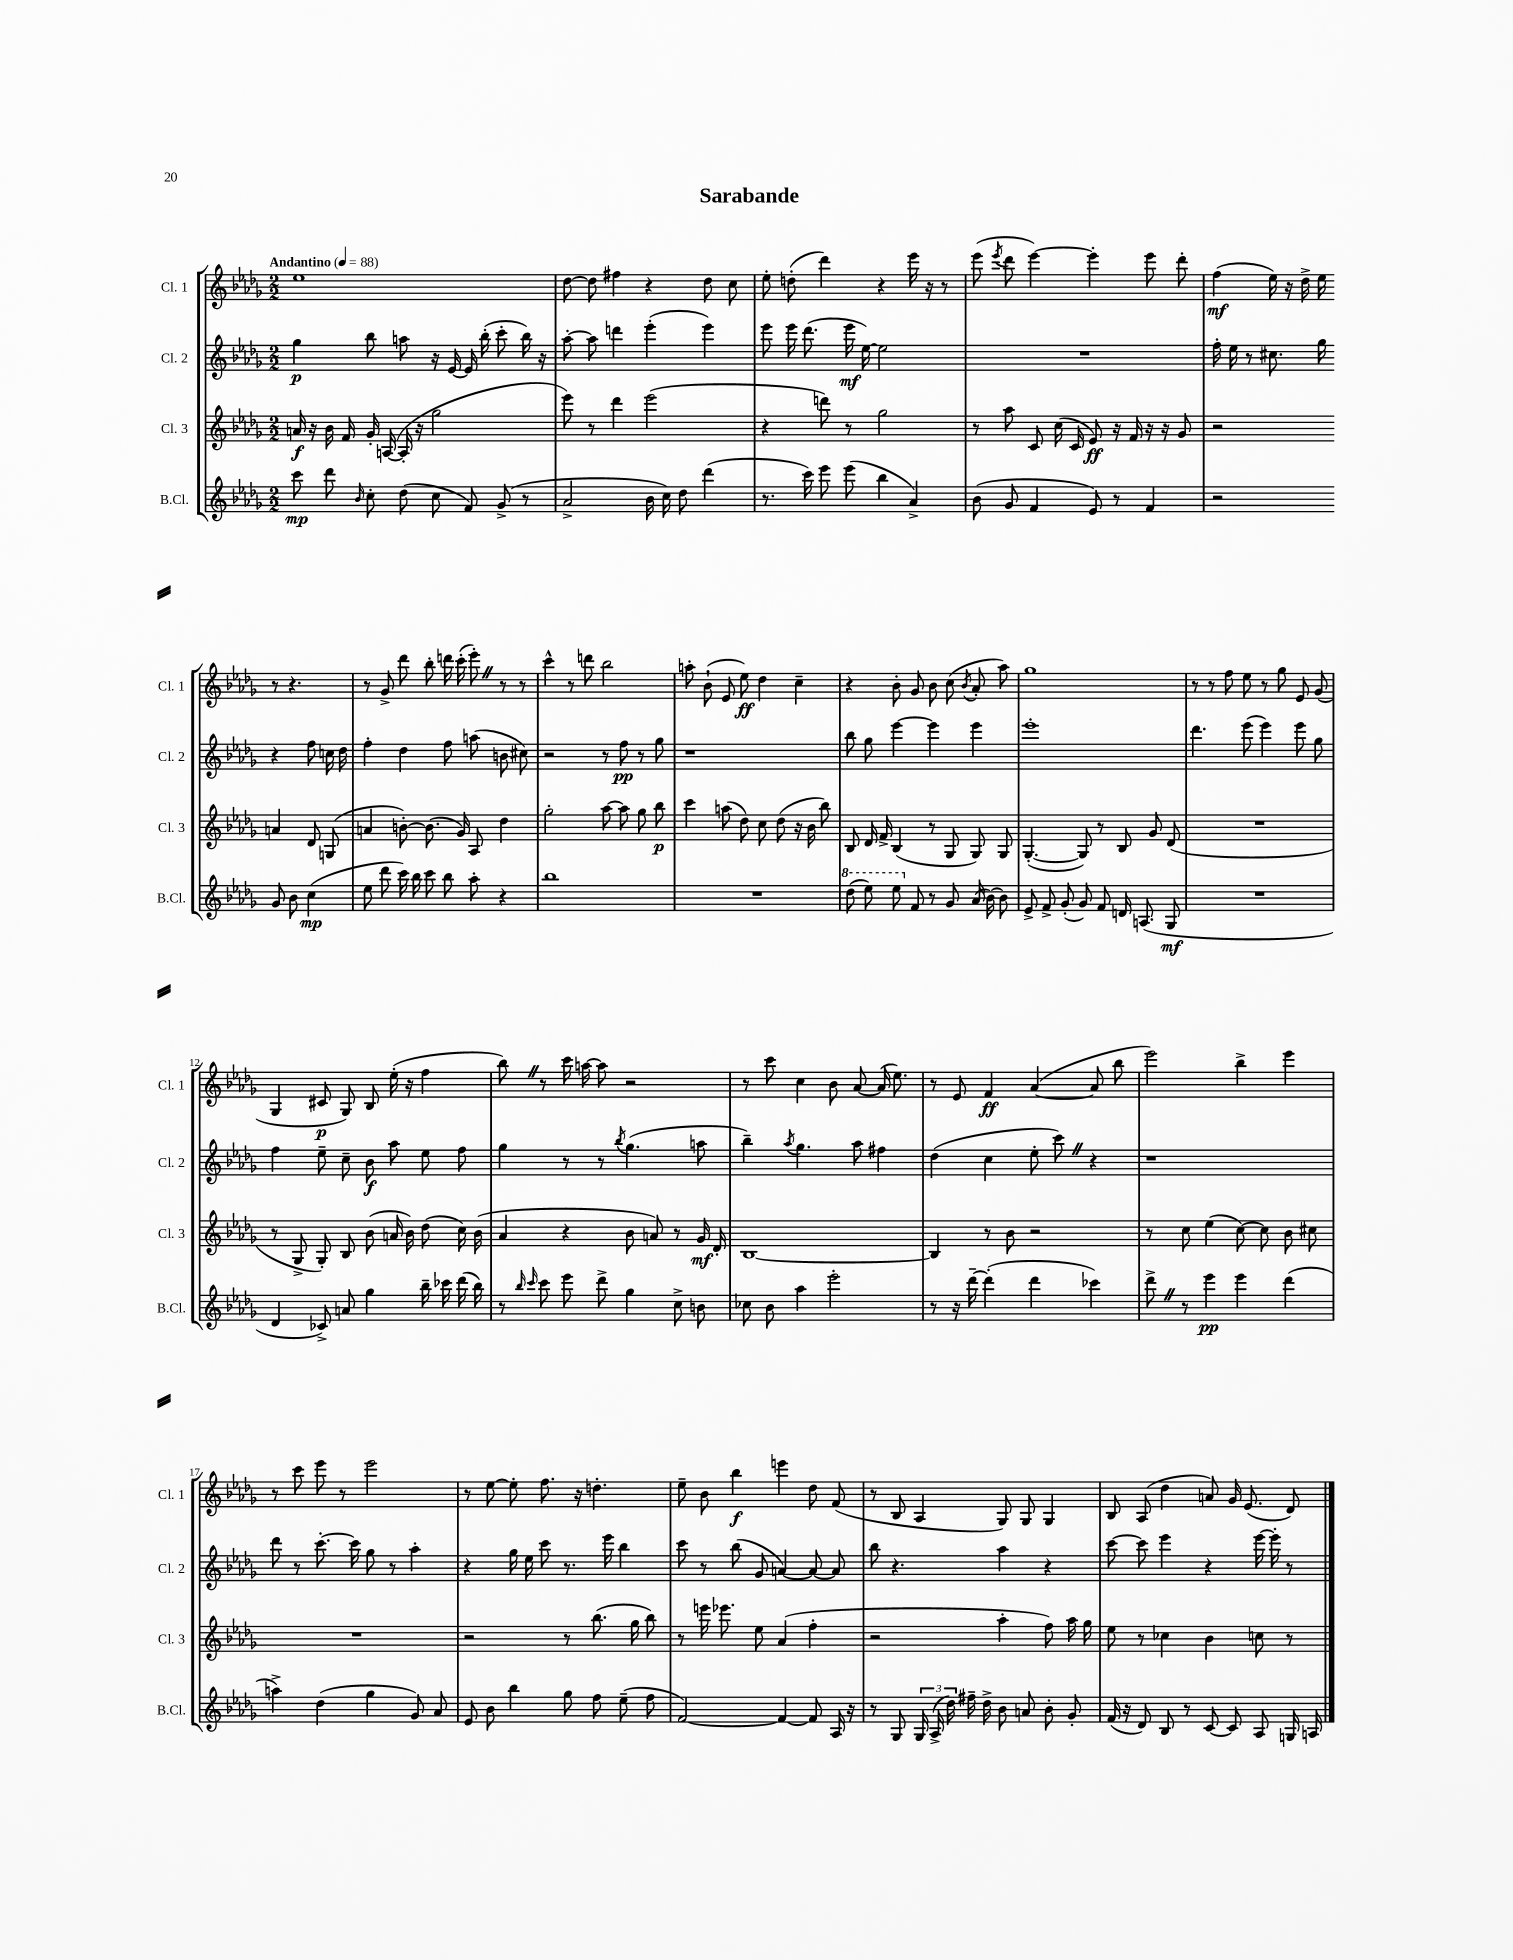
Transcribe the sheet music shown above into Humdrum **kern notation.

**kern	**kern	**kern	**kern
*staff4	*staff3	*staff2	*staff1
*clefG2	*clefG2	*clefG2	*clefG2
*k[b-e-a-d-g-]	*k[b-e-a-d-g-]	*k[b-e-a-d-g-]	*k[b-e-a-d-g-]
*M2/2	*M2/2	*M2/2	*M2/2
*MM88	*MM88	*MM88	*MM88
8ccc\	16a/	4gg-\	1ee-
.	16r	.	.
8ddd-\	16b-\	.	.
.	16f/	.	.
16qqb-/	.	.	.
8cc'\	16g-'/	8bb-\	.
.	([16A/	.	.
(8dd-\	16A'/]	8aa\	.
.	16r	.	.
8cc\	2gg-\	16r	.
.	.	[16e-/	.
8f/)	.	16e-/]	.
.	.	(16bb-'\	.
(8g-^/	.	8ccc'\	.
8r	.	16bb-\)	.
.	.	16r	.
=	=	=	=
2a-^/	8eee-\)	[8aa-'\	[8dd-\
.	8r	8aa-\]	8dd-\]
.	4ddd-\	4ddd\	4ff#\
16b-\	(2eee-\	(4eee-'\	4r
16cc\)	.	.	.
8dd-\	.	.	.
(4ddd-\	.	4eee-\)	8dd-\
.	.	.	8cc\
=	=	=	=
8.r	4r	8eee-\	8ee-'\
.	.	16eee-\	(8dd'\
16ccc\)	.	(8.ddd-\	.
8eee-\	8ddd\)	.	4ddd-\)
(8eee-\	8r	16eee-\	.
.	.	[16ee-\)	.
4bb-\	2gg-\	2ee-\]	4r
4a-^/)	.	.	16eee-\
.	.	.	16r
.	.	.	8r
=	=	=	=
(8b-\	8r	1r	(8eee-\
.	.	.	8qeee-/
8g-/	8aa-\	.	8ddd-\
4f/	8c/	.	[4eee-\)
.	(16cc\	.	.
.	16c/	.	.
8e-/)	8e-/)	.	4eee-'\]
8r	16r	.	.
.	16f/	.	.
4f/	16r	.	8eee-\
.	16r	.	.
.	8g-/	.	8ddd-'\
=	=	=	=
2r	2r	16ff'\	(4ff\
.	.	16ee-\	.
.	.	8r	.
.	.	8.cc#\	16ee-\)
.	.	.	16r
.	.	.	16dd-^\
.	.	16gg-\	16ee-\
8g-/	4a/	4r	8r
8b-\	.	.	4.r
(4cc\	8d-/	8ff\	.
.	(8G/	16cc\	.
.	.	16dd-\	.
=	=	=	=
8ee-\	4a/	4ff'\	8r
8ddd-\	.	.	8g-^/
16ccc\)	[8b'\)	4dd-\	8ddd-\
16bb-\	.	.	.
8ccc\	(8.b\]	.	8bb-'\
8bb-\	.	8ff\	16ddd\
.	16g-/)	.	(16ccc'\
8aa-'\	8A-/	(8aa\	8eee-'\)
4r	4dd-\	8b\	8r
.	.	8cc#\)	8r
=	=	=	=
1bb-	2gg-'\	2r	4ccc^^\
.	.	.	8r
.	.	.	8ddd\
.	[8aa-\	8r	2bb-\
.	8aa-\]	8ff\	.
.	8gg-\	8r	.
.	8bb-\	8gg-\	.
=	=	=	=
1r	4ccc\	1r	8aa'\
.	.	.	(8b-`\
.	(8aa\	.	8e-/
.	8dd-\)	.	8ee-\)
.	8cc\	.	4dd-\
.	(8dd-\	.	.
.	16r	.	4cc~\
.	16b-\	.	.
.	8bb-\)	.	.
=	=	=	=
(8ddd-\	8B-/	8bb-\	4r
8eee-\)	16d-/	8gg-\	.
.	16f^/	.	.
8eee-\	(4B-/	[4eee-\	8b-'\
8f/	.	.	8g-/
8r	8r	4eee-\]	8b-\
8g-/	8G-/	.	(8cc\
.	.	.	8qb-/
(16a-/	8G-/)	4eee-\	8a-'/
[16b-\)	.	.	.
8b-\]	8G-/	.	8aa-\)
=	=	=	=
8e-^/	([4.G-'/	1eee-'	1gg-
8f^/	.	.	.
(8g-'/	.	.	.
8g-/)	8G-/])	.	.
8f/	8r	.	.
16d/	8B-/	.	.
(8.A/	.	.	.
.	8g-/	.	.
8G-/	(8d-/	.	.
=	=	=	=
1r	1r	4.ddd-\	8r
.	.	.	8r
.	.	.	8ff\
.	.	(8eee-\	8ee-\
.	.	4eee-\)	8r
.	.	.	8gg-\
.	.	8eee-\	8e-/
.	.	8gg-\	(8g-/
=	=	=	=
4d-/	8r	4ff\	4G-/
.	8G-^/	.	.
8c-^/)	8G-'/)	8ee-~\	8c#/
8a/	8B-/	8cc~\	8G-/)
4gg-\	(8b-\	8b-\	8B-/
.	16a/	8aa-\	(16ee-'\
.	16b-\)	.	16r
16bb-~\	(8dd-\	8ee-\	4ff\
16ccc-\	.	.	.
(16ddd-\	16cc\)	8ff\	.
16bb-\)	(16b-\	.	.
=	=	=	=
8r	4a-/	4gg-\	8bb-\)
16qqbb-/	.	.	.
16qqccc/	.	.	.
8ccc\	.	.	8r
8eee-\	4r	8r	16ccc\
.	.	.	[16aa\
8ddd-^\	.	8r	8aa\]
.	.	8qbb-/	.
4gg-\	8b-\	(4.gg-\	2r
.	8a/)	.	.
8cc^\	8r	.	.
8b\	16g-/	8aa\	.
.	16d-'/	.	.
=	=	=	=
8cc-\	[1B-	4bb-~\)	8r
8b-\	.	.	8ccc\
.	.	8qaa-/	.
4aa-\	.	4.gg-\	4cc\
2eee-'\	.	.	8b-\
.	.	8aa-\	[8a-/
.	.	4ff#\	(16a-/]
.	.	.	8.ee-\)
=	=	=	=
8r	4B-/]	(4dd-\	8r
16r	.	.	8e-/
[16ddd-~\	.	.	.
(4ddd-'\]	8r	4cc\	4f/
.	8b-\	.	.
4ddd-\	2r	8ee-'\	([4a-/
.	.	8ccc\)	.
4ccc-\)	.	4r	8a-/]
.	.	.	8bb-\
=	=	=	=
8ddd-^\	8r	1r	2eee-\)
8r	8cc\	.	.
4eee-\	(4ee-\	.	.
4eee-\	[8cc\)	.	4bb-^\
.	8cc\]	.	.
(4ddd-\	8b-\	.	4eee-\
.	8cc#\	.	.
=	=	=	=
4aa^\)	1r	8ddd-\	8r
.	.	8r	8ccc\
(4dd-\	.	[8.ccc'\	8eee-\
.	.	.	8r
.	.	16ccc\]	.
4gg-\	.	8gg-\	2eee-\
.	.	8r	.
8g-/)	.	4aa-'\	.
8a-/	.	.	.
=	=	=	=
8e-/	2r	4r	8r
8b-\	.	.	[8ee-\
4bb-\	.	16gg-\	8ee-'\]
.	.	16ee-\	.
.	.	8ccc\	8.ff\
8gg-\	8r	8.r	.
.	.	.	16r
8ff\	(8.bb-\	.	4.dd'\
.	.	16eee-\	.
(8ee-~\	.	4bb-\	.
.	16gg-\	.	.
8ff\	8bb-\)	.	.
=	=	=	=
[2f/)	8r	8ccc\	8ee-~\
.	16eee\	8r	8b-\
.	8.eee-\	.	.
.	.	(8bb-\	4bb-\
.	8ee-\	8g-/	.
4f/_	(4a-/	[4a/)	4eee\
8f/]	4ff'\	8a/_	8dd-\
16A-/	.	8a/]	(8f/
16r	.	.	.
=	=	=	=
8r	2r	8bb-\	8r
8G-/	.	4.r	8B-/
24G-/	.	.	4A-/
(24A-^/	.	.	.
24dd-\)	.	.	.
16ff#~\	.	.	.
16dd-^\	.	.	.
8b-\	4aa-'\	4aa-\	8G-/)
8a/	.	.	8G-/
8b-'\	8ff\)	4r	4G-/
8g-'/	16aa-\	.	.
.	16gg-\	.	.
=	=	=	=
(16f/	8ee-\	[8ccc\	8B-/
16r	.	.	.
8d-/)	8r	8ccc\]	(8A-/
8B-/	4cc-\	4eee-\	4dd-\
8r	.	.	.
[8c/	4b-\	4r	8a/)
8c/]	.	.	16g-/
.	.	.	(8.e-/
8A-/	8cc\	[16eee-\	.
.	.	16eee-'\]	.
16G/	8r	8r	8d-/)
16A/	.	.	.
==	==	==	==
*-	*-	*-	*-
